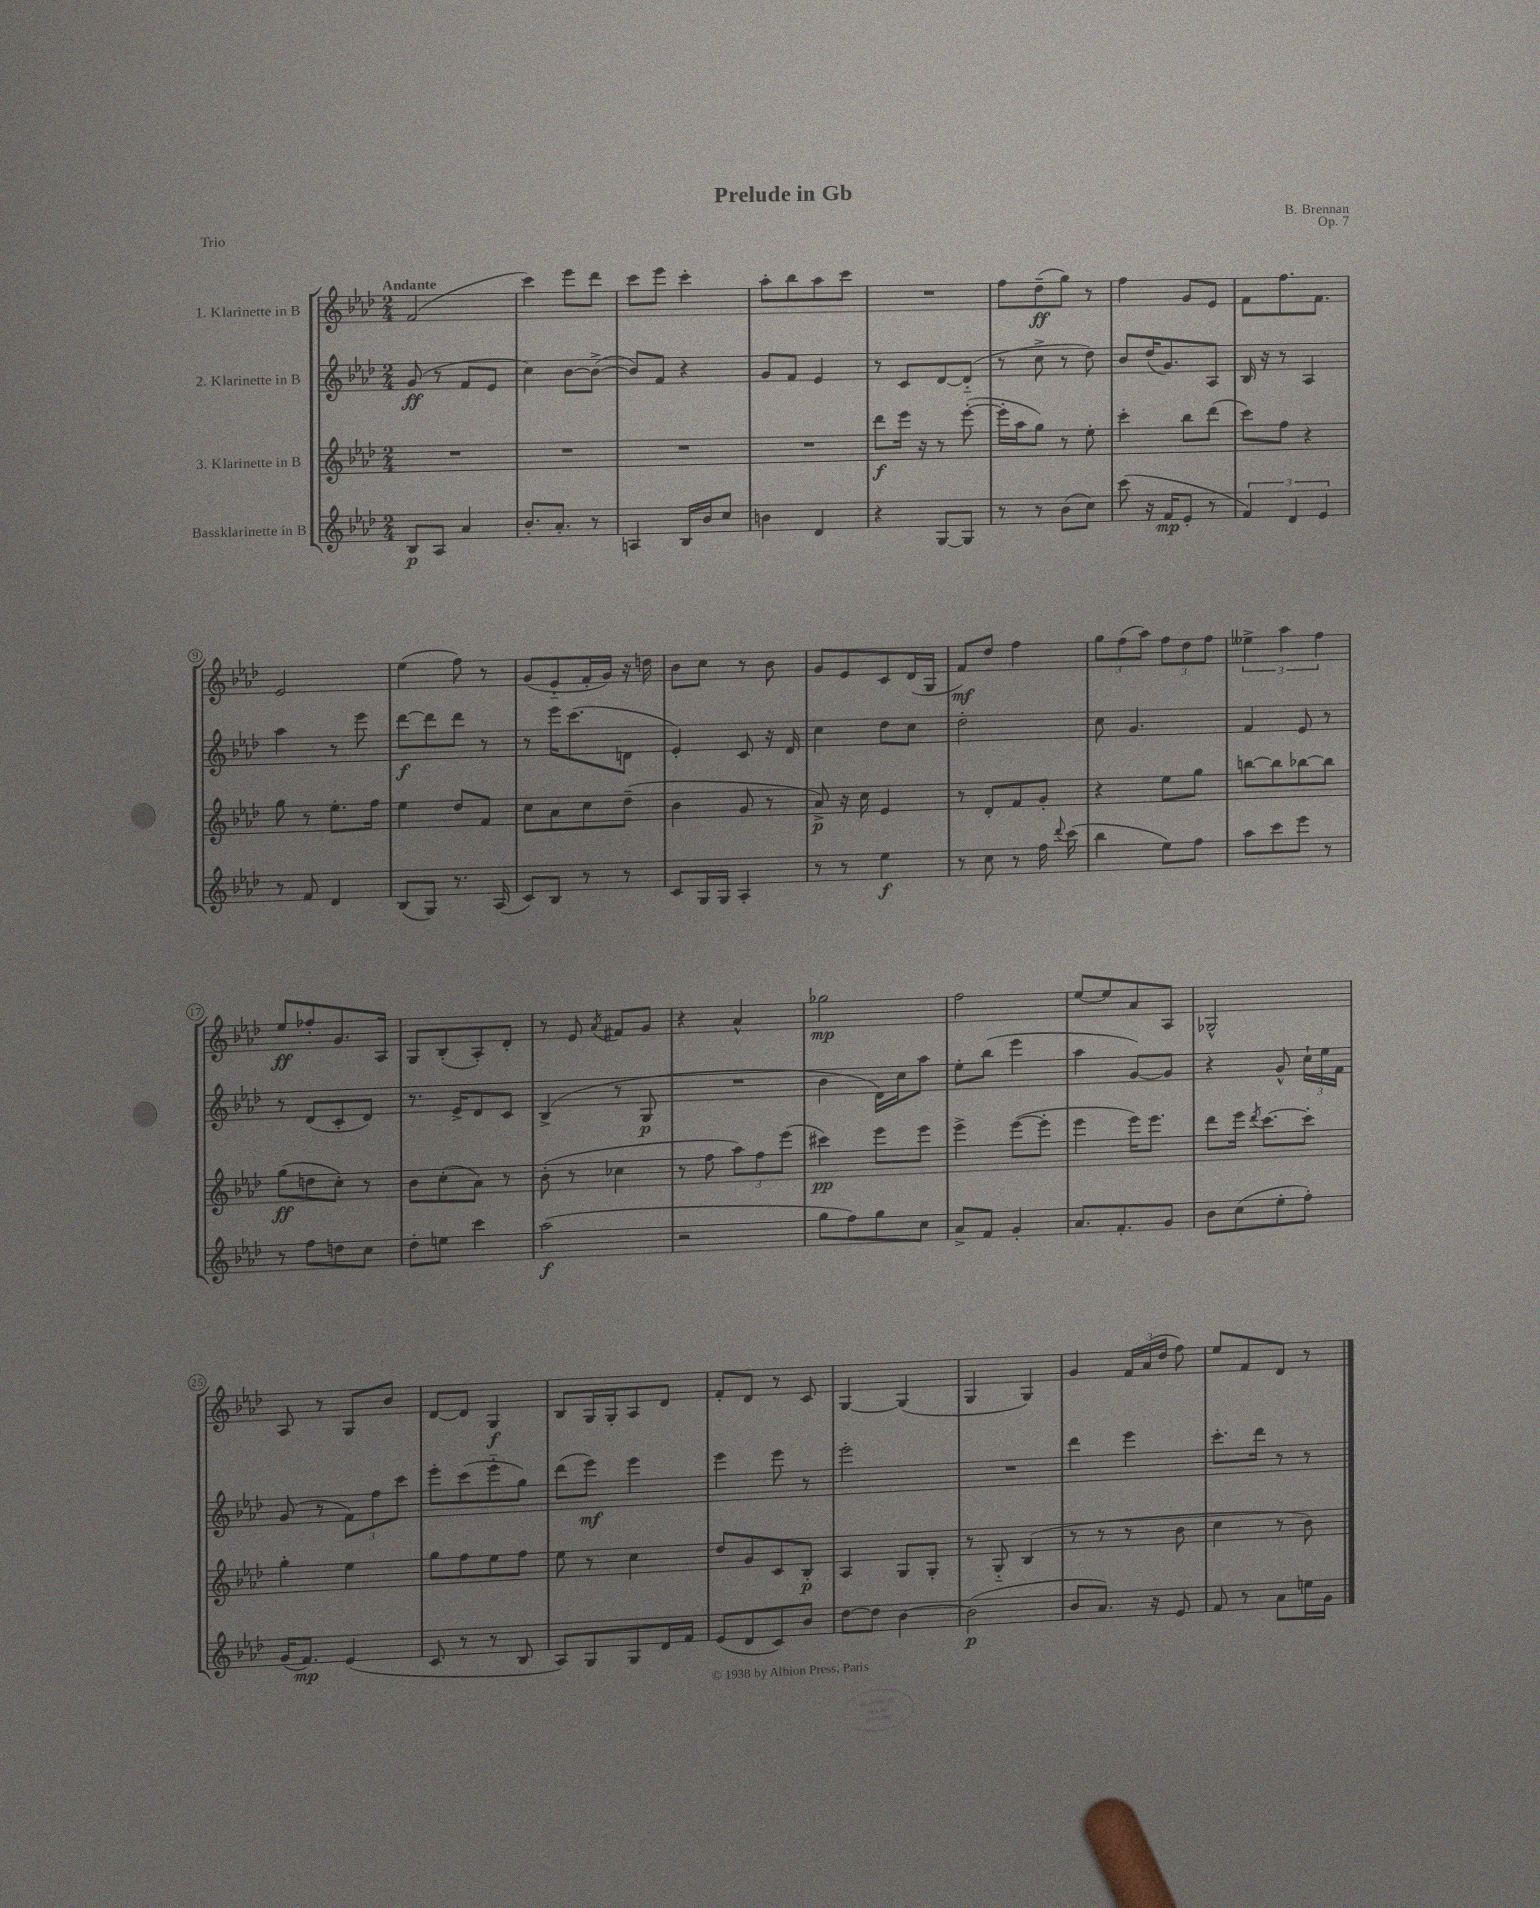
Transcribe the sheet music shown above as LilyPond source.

\header { title = "Prelude in Gb" composer = "B. Brennan" opus = "Op. 7" piece = "Trio" }
<<
\new StaffGroup <<
\new Staff = "s0" \with { instrumentName = "1. Klarinette in B" } {
    \clef treble \key aes \major \numericTimeSignature \time 2/4 \tempo "Andante"
    \autoBeamOff f'2( |
    c'''4) ees'''8[ des'''8] |
    c'''8[ ees'''8] c'''4-. |
    aes''8[-. bes''8 aes''8 c'''8] |
    R2 |
    f''8[ des''8--\ff( g''8]) r8 |
    f''4 g'8[ ees'8] |
    f'8[ f''8. f'8.] |
    ees'2 |
    ees''4( f''8) r8 |
    g'8[( ees'8-_ f'16-. g'16]) r16 d''16 |
    bes'8[ c''8] r8 bes'8 |
    g'8[ ees'8 c'8 des'16( g16] |
    f'8[\mf) des''8] f''4 |
    \tuplet 3/2 { g''8[ f''8( aes''8]) } \tuplet 3/2 { f''8[ des''8 f''8] } |
    \tuplet 3/2 { eeses''4-> aes''4 f''4 } |
    ees''8[\ff fes''8-. g'8. aes16] |
    g8[ bes8-.( aes8-.) des'8]-. |
    r8 ees'8 \acciaccatura { aes'8 } fis'8[ g'8] |
    r4 aes'4-^ |
    ges''2\mp |
    f''2 |
    ees''8[~ ees''8 aes'8 aes8] |
    ges2-^ |
    aes8 r8 g8[ bes'8] |
    des'8[~ des'8] g4\f |
    bes8[ g16 g16-. aes8 des'8] |
    f'8[-. des'8] r8 c'8 |
    g4~ g4( |
    g4 g4) |
    g'4 \tuplet 3/2 { f'16[ aes'16( des''16] } f''8) |
    ees''8[ f'8 des'8] r8 \bar "|." |
}
\new Staff = "s1" \with { instrumentName = "2. Klarinette in B" } {
    \clef treble \key aes \major \numericTimeSignature \time 2/4
    \autoBeamOff g'8\ff( r8 f'8[ ees'8] |
    c''4) bes'8[~ bes'8]~->( |
    bes'8[) f'8] r4 |
    g'8[ f'8] ees'4 |
    r8 c'8[ des'8~ des'8]-_( |
    r8 c''8-> r8 des''8) |
    bes'8[ des''16( g'8.) aes8] |
    bes16 r16 r8 aes4 |
    aes''4 r8 ees'''8 |
    des'''8[~\f des'''8 des'''8] r8 |
    r8 ees'''16[ c'''8.( d'8] |
    ees'4-.) c'8 r16 des'16 |
    c''4 des''8[ c''8] |
    des''2-. |
    c''8 g'4. |
    f'4 ees'8 r8 |
    r8 des'8[( c'8-. des'8]) |
    r8. ees'16[-> des'8 c'8] |
    bes4->( r8 g8\p |
    R2 |
    bes'4 des'16[) c''16 aes''8] |
    ees''8[-. bes''8]( ees'''4 |
    aes''4 g'8[~) g'8] |
    r4 g'8-^ \tuplet 3/2 { c''16[-! ees''16 f'16] } |
    g'8( r8 \tuplet 3/2 { f'8[) f''8 c'''8] } |
    ees'''8[-. c'''8( ees'''8-_ g''8]) |
    des'''8[( ees'''8]\mf) ees'''4 |
    ees'''4 ees'''8 r8 |
    ees'''2-. |
    R2 |
    des'''4 ees'''4 |
    c'''8.[-. des'''16] r8 r8 \bar "|." |
}
\new Staff = "s2" \with { instrumentName = "3. Klarinette in B" } {
    \clef treble \key aes \major \numericTimeSignature \time 2/4
    \autoBeamOff R2 |
    R2 |
    R2 |
    R2 |
    des'''8[\f ees'''16] r16 r8 ees'''8~-.( |
    ees'''16[-. aes''16 g''8]) r8 ees''8-. |
    c'''4-. bes''8[ des'''8]( |
    c'''8[) f''8] r4 |
    g''8 r8 ees''8.[-. f''16] |
    ees''4 des''8[ f'8] |
    c''8[ aes'8 c''8 des''8]--( |
    bes'4 g'8 r8 |
    aes'8->\p) r16 c''16 ees'4 |
    r8 des'8[-. f'8 g'8]-. |
    r4 ees''8[ g''8] |
    b''8[~ b''8 bes''8~ bes''8] |
    g''8[\ff( d''8 c''8]-.) r8 |
    bes'8[ c''8-.( aes'8]) r8 |
    bes'8-.( r8 ces''4 |
    r8 f''8 \tuplet 3/2 { aes''8[) f''8 ees'''8]( } |
    cis'''4\pp) ees'''8[ ees'''8] |
    ees'''4-> ees'''8[~( ees'''8]-. |
    ees'''4 ees'''16[) ees'''8.] |
    des'''8[ ees'''16] \acciaccatura { des'''8 } c'''8.[~ c'''8]-. |
    g''4-. ees''4 |
    g''8[ f''8 ees''8 f''8] |
    ees''8 r8 c''4 |
    des''8[ g'8 c'8 bes8]-.\p |
    aes4 g8[ g8]-. |
    r8 g8-_ bes4( |
    r8 r8 r8 bes'8 |
    c''4 r8 bes'8) \bar "|." |
}
\new Staff = "s3" \with { instrumentName = "Bassklarinette in B" } {
    \clef treble \key aes \major \numericTimeSignature \time 2/4
    \autoBeamOff bes8[\p aes8] aes'4 |
    bes'8.[-. aes'8.]-. r8 |
    a4 bes16[ bes'16 c''8] |
    b'4 des'4 |
    r4 g8[~ g8] |
    r8 r8 bes'8[( c''8]) |
    c'''8( r16 f'16[\mp ees'8]-. r8 |
    \tuplet 3/2 { f'4) des'4 ees'4 } |
    r8 f'8 des'4 |
    bes8[( g8]) r8. aes16( |
    c'8[) bes8] r8 r8 |
    c'8[ g16 g16] aes4-. |
    r8 r8 ees''4\f |
    r8 c''8 r8 f''16 \appoggiatura { des'''8 } c'''16( |
    bes''4 ees''8[) f''8] |
    aes''8[ c'''8 ees'''8] r8 |
    r8 f''8[ d''8 c''8] |
    des''8[-. e''8] c'''4 |
    aes''2\f( |
    r2 |
    g''8[ f''8) g''8 c''8] |
    aes'8[-> f'8] g'4-. |
    aes'8.[ f'8.-. g'8] |
    bes'8[ c''8( ees''8-. f''8]-.) |
    g'16[( f'8.]\mp) ees'4( |
    c'8 r8 r8 bes8 |
    aes8[) g8 g8 des'16 f'16] |
    ees'8[( des'8 c'8) bes'8] |
    des''8[~ des''8] bes'4~ |
    bes'2\p( |
    bes'8[ aes'8.]) r16 ees'8 |
    f'8 r8 aes'8[ e''16 g'16] \bar "|." |
}
>>
>>
\layout { \context { \Score \override BarNumber.stencil = #(make-stencil-circler 0.1 0.3 ly:text-interface::print) } }
